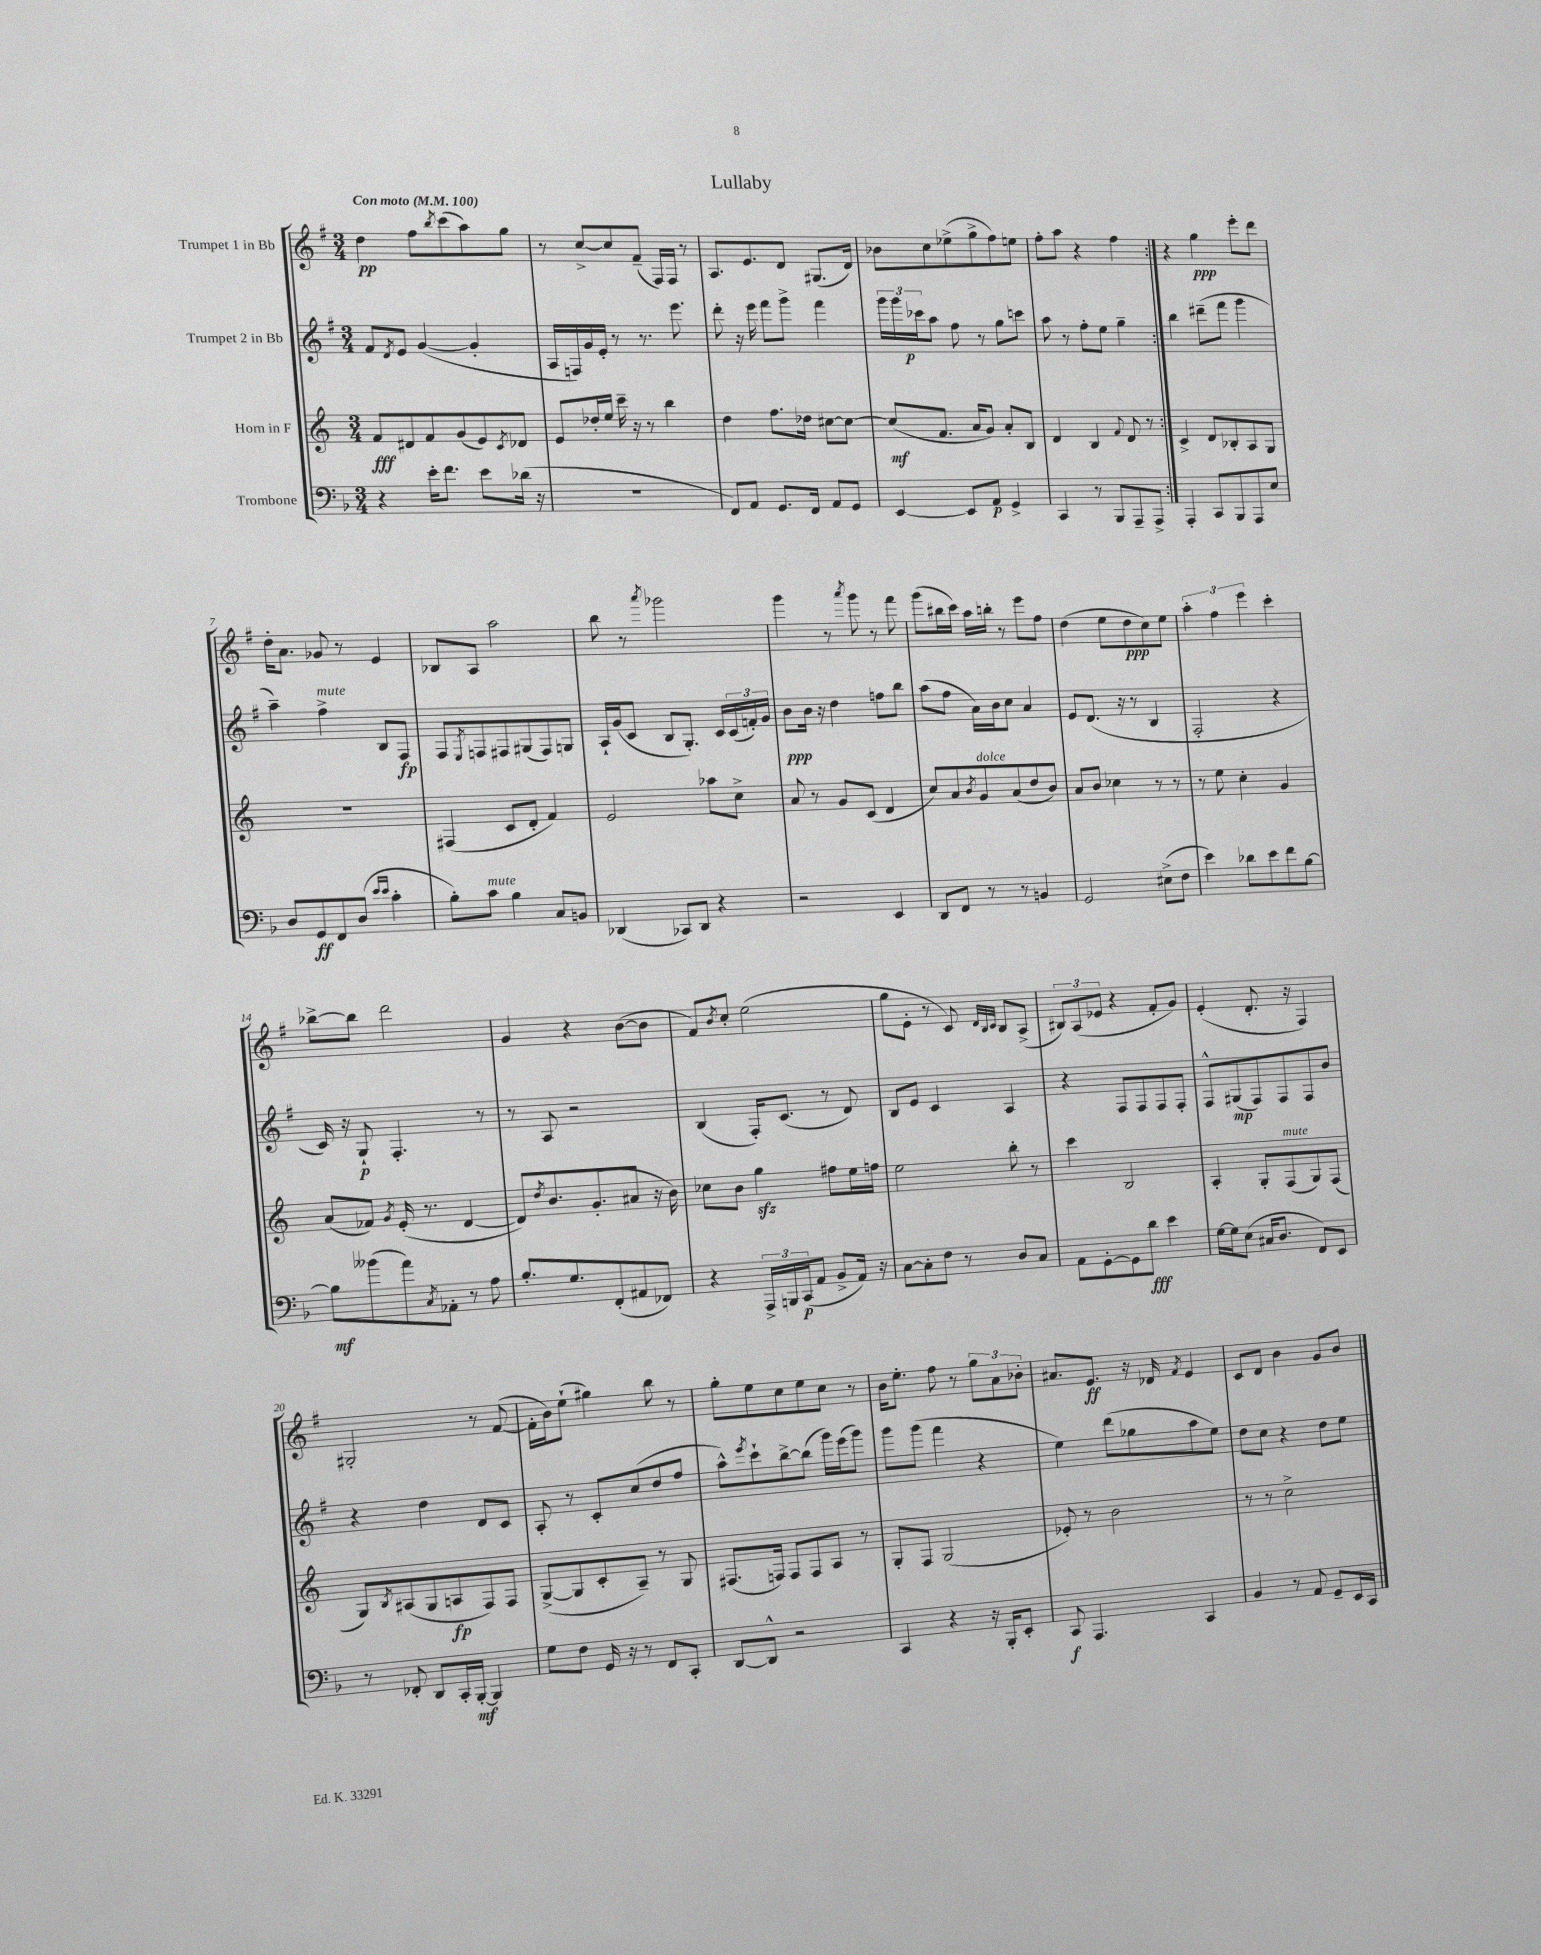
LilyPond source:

\header { title = "Lullaby" }
<<
\new StaffGroup <<
\new Staff = "s0" \with { instrumentName = "Trumpet 1 in Bb" } {
    \clef treble \key g \major \numericTimeSignature \time 3/4 \tempo "Con moto" 4 = 100
    \repeat volta 2 { d''4\pp fis''8 \acciaccatura { b''8 } c'''8( a''8) g''8 |
    r8 c''8~-> c''8 fis'8--( fis16) fis16 r8 |
    a8. e'8. d'8 gis8.( d'16) |
    bes'8 c''8 ees''8->( g''8-> fis''8) e''8 |
    fis''8-. a''8 r4 fis''4 | }
    r4 g''4\ppp e'''8-. d'''8 |
    d''16-. a'8. ges'8 r8 e'4 |
    bes8 a8 a''2 |
    b''8 r8 \acciaccatura { a'''8 } ges'''2 |
    g'''4 r8 \acciaccatura { a'''8 } g'''8 r8 fis'''8 |
    g'''8( bis''16 c'''16) a''16 b''16-. r8 e'''8 fis''8 |
    d''4( e''8 d''8\ppp c''8) e''8 |
    \tuplet 3/2 { a''4-. fis''4 e'''4 } c'''4-. |
    bes''8~-> bes''8 d'''2 |
    g'4 r4 b'8~( b'8 |
    fis'8) \acciaccatura { b'8 } c''8-. e''2( |
    g''8 e'8-. r8 c'8) \grace { d'32 b32 c'32 } b8 a8->( |
    \tuplet 3/2 { bis8) a8( ees'8 } r4 fis'8-. g'8) |
    e'4-.( d'8.-. r16 fis4) |
    gis2-. r8 fis'8~( |
    fis'16-. b'16) e''8-!( gis''4) b''8 r8 |
    g''8-. e''8 c''8 e''8 c''8 r8 |
    b'16 e''8.-. fis''8 r8 \tuplet 3/2 { g''8 a'8 bes'8-. } |
    ais'8. e'8.\ff r16 des'16 \acciaccatura { fis'8 } e'4 |
    c'8 d'8 b'4 g'8 b'8 \bar "|." |
}
\new Staff = "s1" \with { instrumentName = "Trumpet 2 in Bb" } {
    \clef treble \key g \major \numericTimeSignature \time 3/4
    \repeat volta 2 { fis'8 \acciaccatura { d'8 } e'8 g'4~( g'4-. |
    a16 f16) g'16 e'16-. r8 r8. e'''8. |
    d'''8-. r16 e'''16 fis'''8 g'''8-> fis'''4 |
    \tuplet 3/2 { g'''16 g'''16 ces'''16\p } a''8 fis''8 r8 g''8 c'''8 |
    a''8 r8 fis''8-. e''8 g''4-- | }
    b''4 dis'''8--( fis'''8 g'''4 |
    a''4--) fis''4->^\markup { \italic "mute" } b8 fis8\fp |
    fis8 \acciaccatura { e8 } f8 fis8 gis8( fis8) g8 |
    a16-! g'16( c'8 b8 g8.-.) c'16 \tuplet 3/2 { c'16( f'16-.) g'16 } |
    b'8\ppp b'16 r16 d''4 f''8 b''8 |
    a''8( fis''8 a'16) b'16 c''8 a'4 |
    e'8 d'8.( r16 r8 b4 |
    fis2-. r4 |
    c'16) r16 g8-!\p fis4.-. r8 |
    r8 a8 r2 |
    b4( fis16-.) c'8.( r8 d'8) |
    b8 e'8 c'4 a4 |
    r4 fis8 fis8 fis8 fis8-. |
    fis8-^ gis8\mp( fis8) fis8 fis8 b'8 |
    r4 d''4 d'8 c'8 |
    a8-. r8 c'8-. c''8( d''8 fis''8 |
    a''8-^) \acciaccatura { e'''8 } c'''8-! b''8~-> b''8( g'''16) e'''16( g'''8) |
    g'''8 g'''8( fis'''4 r4 |
    e''4) d'''8( ges''8 a''8 e''8) |
    d''8 c''8 r4 d''8 e''8 \bar "|." |
}
\new Staff = "s2" \with { instrumentName = "Horn in F" } {
    \clef treble \key c \major \numericTimeSignature \time 3/4
    \repeat volta 2 { f'8\fff dis'8 f'8 g'8( e'8) \acciaccatura { c'8 } des'8 |
    e'8 des''16-. e''16 c'''16-- r16 r8 b''4 |
    d''4 f''8. des''16 cis''8~ cis''8~ |
    cis''8\mf( f'8. a'16 g'8) a'8-. b8 |
    d'4 b4 \appoggiatura { f'8 } d'8 r8 | }
    c'4-> d'8 bes8-. a8 g8 |
    R2. |
    fis4( c'8 d'8-. f'4) |
    e'2 aes''8 c''8-> |
    a'8 r8 g'8 c'8( d'4 |
    c''8) a'8 \acciaccatura { b'8 } g'8^\markup { \italic "dolce" } a'8( d''8 b'8) |
    a'8 b'8 ces''4 r8 r8 |
    r8 e''8 c''4-. g'4 |
    a'8( fes'8) \acciaccatura { g'8 } e'16-.( r8. d'4~ |
    d'8) \acciaccatura { d''8 } b'8. g'8.-.( ais'8 r16 b'16) |
    ces''8 b'8 g''4\sfz fis''8 e''16 f''16 |
    e''2 b''8-. r8 |
    c'''4 b2 |
    a4-. g8-. f8^\markup { \italic "mute" }( g8) f8( |
    g8) \acciaccatura { b8 } ais8( g8 a8\fp f8) f8 |
    g8~->( g8 c'8-. a8--) r8 g8 |
    fis8.( f16) f8 f8 a8 r8 |
    g8-. f8 g2( |
    ees'8-.) r8 b'2 |
    r8 r8 c''2-> \bar "|." |
}
\new Staff = "s3" \with { instrumentName = "Trombone" } {
    \clef bass \key f \major \numericTimeSignature \time 3/4
    \repeat volta 2 { r4 e'16-. f'8. e'8 des'16( r16 |
    R2. |
    f,8) a,8 g,8. f,16 a,8 g,8 |
    e,4~ e,8 a,8\p g,4-> |
    c,4 r8 bes,,8 a,,8-- a,,8-> | }
    a,,4-. c,8 bes,,8 a,,8 e8 |
    d8 g,8\ff f,8 d8( \grace { e'16 e'16 } c'4-. |
    bes8-.) c'8^\markup { \italic "mute" } bes4 c8 b,8 |
    des,4( ces,8) des,8 r4 |
    r2 e,4 |
    d,8 f,8 r8 r8 b,4 |
    g,2 eis8->( f8 |
    e'4) des'8 e'8 f'8 bes8~ |
    bes8\mf beses'8( a'8) \acciaccatura { c8 } aes,8-. r8 a8 |
    bes8.-. g8. f,8-.( ais,8 fes,8) |
    r4 \tuplet 3/2 { a,,16-> b,,16 c,16\p( } a,8 bes,8-> a,16) r16 |
    c8~ c8-. f8 r8 d8 c8 |
    a,8 g,8~-. g,8 d'8\fff e'4 |
    g16~ g16 e8( cis16 d8. f,8) e,8 |
    r8 fes,8-. d,8 c,16-. bes,,16~-.\mf bes,,4 |
    g8 f8 g,16 r16 r8 f,8 c,8-. |
    d,8~ d,8-^ r2 |
    c,4 r4 r16 bes,,16-. e,8-. |
    c,8\f a,,4. c,4 |
    bes,4 r8 a,8 g,8-- e,16 c,16 \bar "|." |
}
>>
>>
